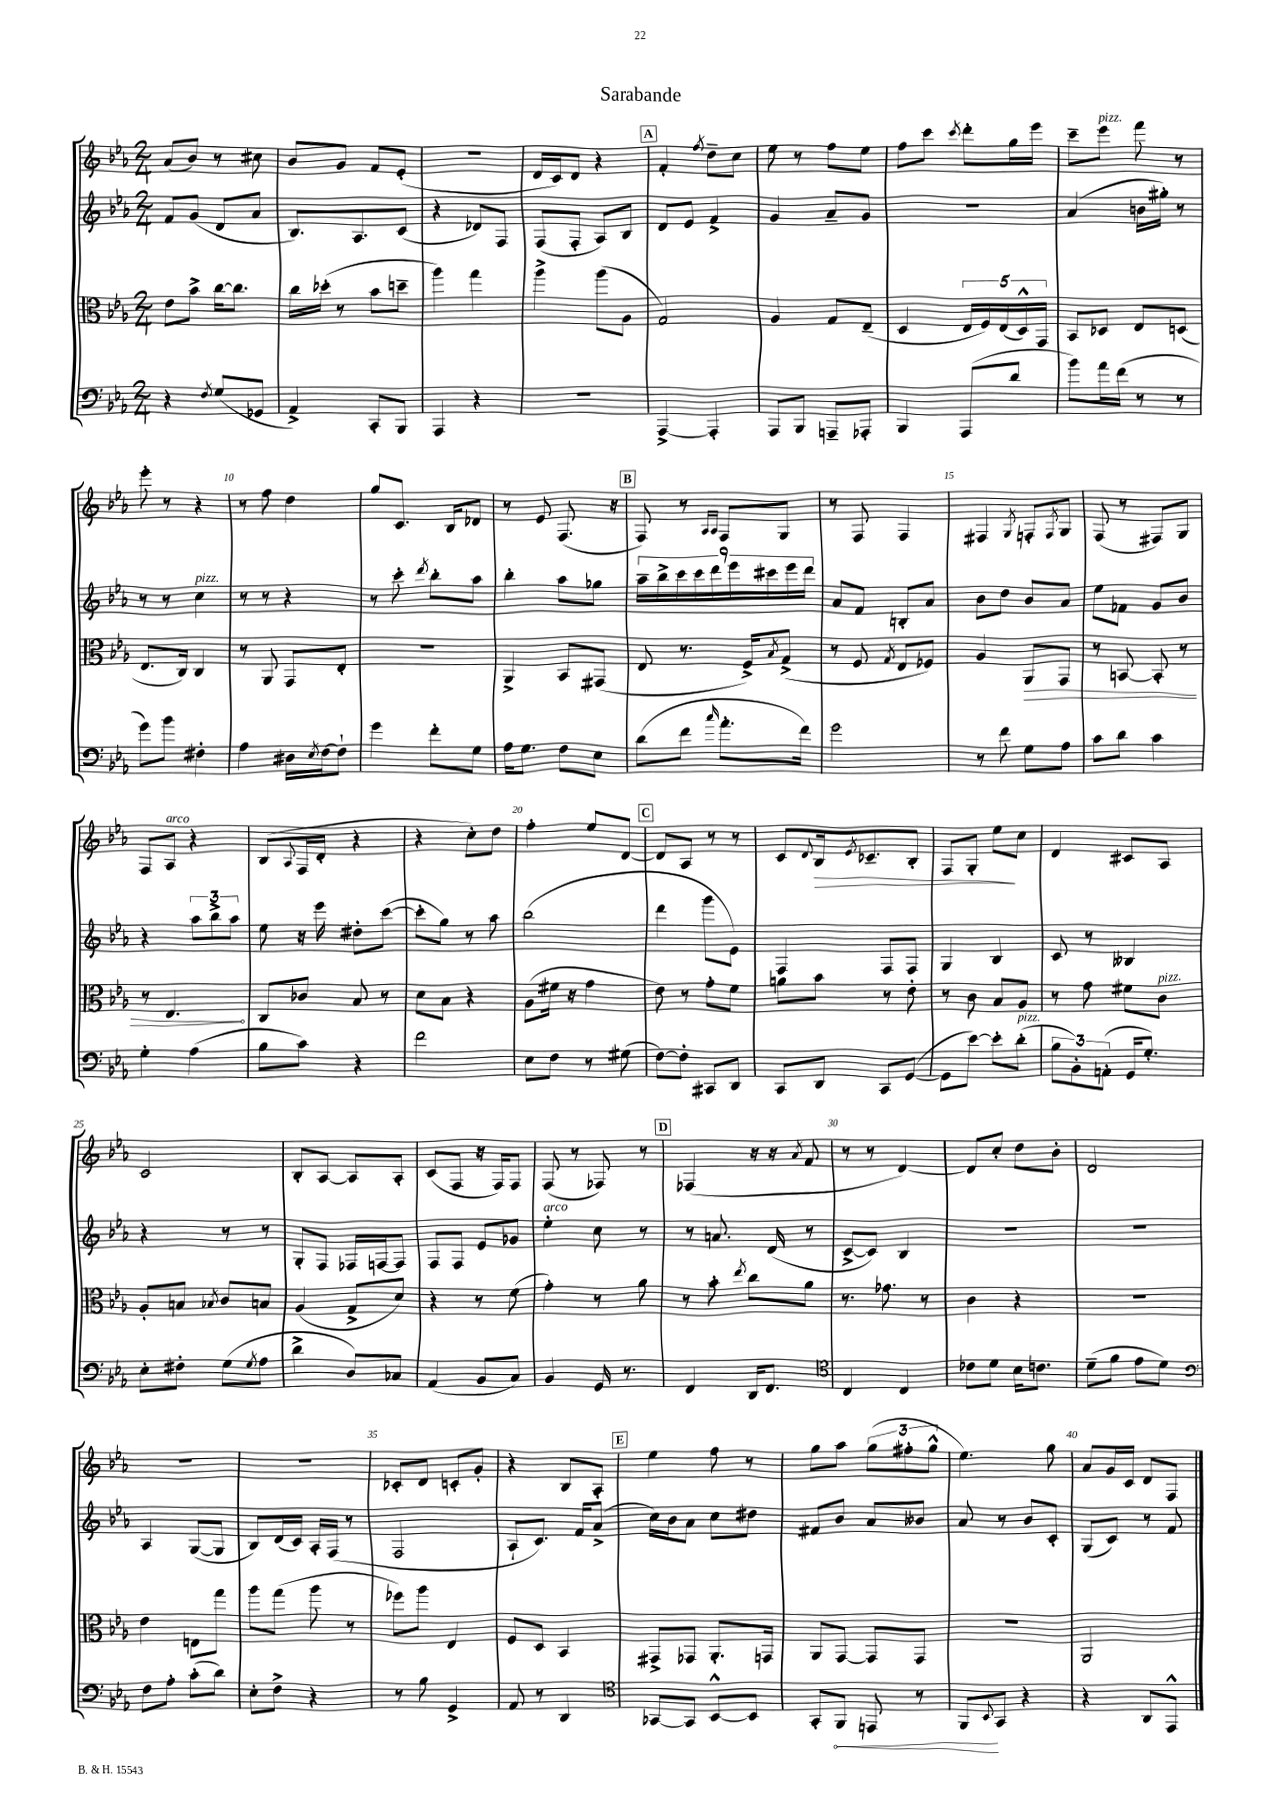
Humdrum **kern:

**kern	**dynam	**kern	**dynam	**kern	**kern	**dynam
*part4	*part4	*part3	*part3	*part2	*part1	*part1
*staff4	*staff4	*staff3	*staff3	*staff2	*staff1	*staff1
*clefF4	*	*clefC3	*	*clefG2	*clefG2	*
*k[b-e-a-]	*	*k[b-e-a-]	*	*k[b-e-a-]	*k[b-e-a-]	*
*M2/4	*	*M2/4	*	*M2/4	*M2/4	*
=1	=1	=1	=1	=1	=1	=1
4r	.	8e-\L	.	8f/L	(8a-/L	.
.	.	8b-^\J	.	(8g/J	8b-/J)	.
8qF/	.	.	.	.	.	.
(8G/L	.	[16cc\KL	.	8d/L	8r	.
.	.	8.cc\J]	.	.	.	.
8GG-X/J	.	.	.	8a-/J	8cc#X\	.
=2	=2	=2	=2	=2	=2	=2
4AA-^/)	.	16cc\LL	.	8.B-/L)	8b-/L	.
.	.	(16dd-X'\JJ	.	.	.	.
.	.	8r	.	.	8g/J	.
.	.	.	.	8.A-/	.	.
8CC'/L	.	8b-\L	.	.	8f/L	.
8BBB-/J	.	8ddn~\J	.	(8c/J	(8e-'/J	.
=3	=3	=3	=3	=3	=3	=3
4AAA-/	.	4aa-\)	.	4r	2r	.
4r	.	4gg\	.	8d-X/L)	.	.
.	.	.	.	8F/J	.	.
=4	=4	=4	=4	=4	=4	=4
2r	.	4aa-^\	.	(8F/L	16d/LL	.
.	.	.	.	.	16c/J)	.
.	.	.	.	8F'/J	8d/J	.
.	.	(8aa-\L	.	8A-/L)	4r	.
.	.	8A-\J	.	8B-/J	.	.
!!LO:REH:place=s1:t=A
=5	=5	=5	=5	=5	=5	=5
[4AAA-^/	.	2G/)	.	8d/L	4f'/	.
.	.	.	.	8e-/J	.	.
.	.	.	.	.	8qff/	.
4AAA-'/]	.	.	.	4f^/	8dd~\L	.
.	.	.	.	.	8cc\J	.
=6	=6	=6	=6	=6	=6	=6
8AAA-/L	.	4A-/	.	4g/	8ee-\	.
8BBB-/J	.	.	.	.	8r	.
8AAAn~/L	.	8G/L	.	8a-~/L	8ff\L	.
8AAA-X'/J	.	(8E-~/J	.	8g/J	8ee-\J	.
=7	=7	=7	=7	=7	=7	=7
4BBB-/	.	4D/	.	2r	8ff\L	.
.	.	.	.	.	8ccc\J	.
.	.	.	.	.	8qccc/	.
(8AAA-/L	.	20E-/LL	.	.	8ddd'\L	.
.	.	20F/)	.	.	.	.
.	.	(20E-/	.	.	.	.
8d/J	.	.	.	.	16gg\L	.
.	.	20D^^/)	.	.	.	.
.	.	.	.	.	16eee-\JJ	.
.	.	20GG/JJ	.	.	.	.
=8	=8	=8	=8	=8	=8	=8
8b-\L)	.	8BB-/L	.	(4a-/	8ccc~\L	.
!	!	!	!	!	!LO:TX:a:i:t=pizz.	!
16a-\L	.	8D-X/J	.	.	8eee-\J	.
(16f\JJ	.	.	.	.	.	.
8r	.	8E-/L	.	16bn\LL	8fff\	.
.	.	.	.	16gg#X'\JJ)	.	.
8r	.	(8Dn/J	.	8r	8r	.
!!LO:LB:g=z
=9	=9	=9	=9	=9	=9	=9
8g\L)	.	8.E-/L	.	8r	8eee-'\	.
8b-\J	.	.	.	8r	8r	.
.	.	16C/Jk)	.	.	.	.
!	!	!	!	!LO:TX:a:i:t=pizz.	!	!
4F#X'\	.	4C/	.	4cc\	4r	.
=10	=10	=10	=10	=10	=10	=10
4A-\	.	8r	.	8r	8r	.
.	.	8AA-/	.	8r	8ff\	.
16D#X\LL	.	8GG/L	.	4r	4dd\	.
8qE-/	.	.	.	.	.	.
[16F\J	.	.	.	.	.	.
8F`\J]	.	8E-'/J	.	.	.	.
=11	=11	=11	=11	=11	=11	=11
4g\	.	2r	.	8r	8gg/L	.
.	.	.	.	8ccc'\	8.c/J	.
.	.	.	.	8qddd/	.	.
8f'\L	.	.	.	8bb-'\L	.	.
.	.	.	.	.	16B-/KL	.
8G\J	.	.	.	8aa-\J	8d-X/J	.
=12	=12	=12	=12	=12	=12	=12
16A-\KL	.	4AA-^/	.	4bb-'\	8r	.
8.G\J	.	.	.	.	.	.
.	.	.	.	.	8e-/	.
8F\L	.	8BB-/L	.	8aa-\L	(8.F/	.
8E-\J	.	(8GG#X/J	.	8gg-X\J	.	.
.	.	.	.	.	16r	.
!!LO:REH:place=s1:t=B
=13	=13	=13	=13	=13	=13	=13
(8d\L	.	8E-/	.	18aa-~\LL	8F/)	.
.	.	.	.	18bb-^\	.	.
.	.	.	.	18ccc\	.	.
8f\J	.	8.r	.	.	8r	.
.	.	.	.	18ccc\	.	.
.	.	.	.	18ddd\	.	.
.	.	.	.	.	16qqA-/LL	.
16qqcc/	.	.	.	.	16qqA-/JJ	.
8.a-'\L	.	.	.	.	8F/L	.
.	.	.	.	18eee-\	.	.
.	.	16F^/KL)	.	.	.	.
.	.	.	.	18ccc#X\	.	.
.	.	8qB-/	.	.	.	.
.	.	(8G^/J	.	.	8G/J	.
.	.	.	.	18eee-\	.	.
16f\Jk)	.	.	.	.	.	.
.	.	.	.	18ddd\JJ	.	.
=14	=14	=14	=14	=14	=14	=14
2g\	.	8r	.	8a-/L	8r	.
.	.	8F/	.	8f/J	8F/	.
.	.	8qG/	.	.	.	.
.	.	8E-/L	.	8Bn'/L	4F/	.
.	.	8F-X/J)	.	8a-/J	.	.
=15	=15	=15	=15	=15	=15	=15
8r	.	4A-/	.	8b-\L	4F#X/	.
8f\	.	.	.	8dd\J	.	.
.	.	.	.	.	8qG/	.
!	!	!	!LO:HP:b	!	!	!
8G\L	.	8AA-/L	>	8b-/L	8Fn'/L	.
.	.	.	.	.	8qF/	.
8A-\J	.	8GG/J	.	8a-/J	8G/J	.
=16	=16	=16	=16	=16	=16	=16
8c\L	.	8r	.	8ee-\L	(8F/	.
8d\J	.	[8BBn/	.	8f-X\J	8r	.
4c\	.	8BB'/]	.	8g/L	8F#X/L)	.
.	.	8r	.	8b-/J	8G/J	.
!!LO:LB:g=z
=17	=17	=17	=17	=17	=17	=17
4G'\	.	8r	.	4r	8F/L	.
!	!	!	!	!	!LO:TX:a:i:t=arco	!
.	.	4.E-/	.	.	8A-/J	.
(4A-\	.	.	.	12aa-\L	4r	.
.	.	.	.	12bb-^\	.	.
.	.	.	.	12aa-\J	.	.
.	.	.	]	.	.	.
=18	=18	=18	=18	=18	=18	=18
8B-\L	.	8C/L	.	8ee-\	(8B-/L	.
.	.	.	.	.	8qqA-/	.
8c\J)	.	8c-X/J	.	16r	16F/L	.
.	.	.	.	16eee-\	16d'/JJ	.
4r	.	8B-/	.	8dd#X'\L	4r	.
.	.	8r	.	([8ccc\J	.	.
=19	=19	=19	=19	=19	=19	=19
2f\	.	8d\L	.	8ccc'\L]	4r	.
.	.	8B-\J	.	8gg\J)	.	.
.	.	4r	.	8r	8cc'\L)	.
.	.	.	.	8aa-\	8dd\J	.
=20	=20	=20	=20	=20	=20	=20
8E-\L	.	(8A-\L	.	(2bb-\	4ff'\	.
8F\J	.	16f#X\Jk	.	.	.	.
.	.	16r	.	.	.	.
8r	.	4g\	.	.	8ee-/L	.
(8G#X\	.	.	.	.	[8d/J	.
!!LO:REH:place=s1:t=C
=21	=21	=21	=21	=21	=21	=21
[8F\L)	.	8e-\)	.	4ddd\	8d/L]	.
8F'\J]	.	8r	.	.	8A-/J	.
8CC#X/L	.	8g'\L	.	8ggg\L	8r	.
8DD/J	.	8f\J	.	8e-\J)	8r	.
=22	=22	=22	=22	=22	=22	=22
8CC/L	.	8an\L	.	4F/	8c/L	.
.	.	.	.	.	8qqd/	.
!	!	!	!	!	!	!LO:HP:b
8DD/J	.	8b-\J	.	.	16B-/k	>
.	.	.	.	.	8qe-/	.
.	.	.	.	.	8.c-X~/	.
8CC/L	.	8r	.	8F/L	.	.
([8GG/J	.	8e-'\	.	8F/J	8B-'/J	.
=23	=23	=23	=23	=23	=23	=23
8GG\L]	.	8r	.	4G/	8F/L	.
[8e-\J)	.	8c\	.	.	8G'/J	.
8e-'\L]	.	8B-/L	.	4B-/	8ee-\L	.
!LO:TX:a:i:t=pizz.	!	!	!	!	!	!
(8d'\J	.	8A-/J	.	.	8cc\J	]
=24	=24	=24	=24	=24	=24	=24
12B-\L	.	8r	.	8c/	4d/	.
12BB-'\)	.	.	.	.	.	.
.	.	8g\	.	8r	.	.
(12AAn'\J	.	.	.	.	.	.
16GG/KL	.	8f#X\L	.	4B--X/	8c#X/L	.
8.G'/J)	.	.	.	.	.	.
!	!	!LO:TX:a:i:t=pizz.	!	!	!	!
.	.	8c\J	.	.	8A-/J	.
!!LO:LB:g=z
=25	=25	=25	=25	=25	=25	=25
8E-'\L	.	8A-'/L	.	4r	2c/	.
8F#X'\J	.	8Bn/J	.	.	.	.
.	.	8qB-X/	.	.	.	.
(8G\L	.	8c/L	.	8r	.	.
8qG/	.	.	.	.	.	.
8A-\J	.	8Bn/J	.	8r	.	.
=26	=26	=26	=26	=26	=26	=26
4d^\	.	(4A-/	.	8G'/L	8B-'/L	.
.	.	.	.	8F/J	[8A-/J	.
8D/L)	.	8G^/L	.	16F-X/LL	8A-/L]	.
.	.	.	.	[16Fn/J	.	.
8C-X/J	.	8d/J)	.	8F/J]	8A-'/J	.
=27	=27	=27	=27	=27	=27	=27
(4AA-/	.	4r	.	8F/L	(8c/L	.
.	.	.	.	8F/J	8F/J	.
8BB-/L	.	8r	.	8e-/L	16r	.
.	.	.	.	.	16F/KL)	.
8C/J)	.	(8f\	.	8g-X/J	8F/J	.
=28	=28	=28	=28	=28	=28	=28
!	!	!	!	!LO:TX:a:i:t=arco	!	!
4BB-/	.	4g'\)	.	4ee-'\	(8F/	.
.	.	.	.	.	8r	.
16GG/	.	8r	.	8cc\	8F-X/)	.
8.r	.	.	.	.	.	.
.	.	8a-\	.	8r	8r	.
!!LO:REH:place=s1:t=D
=29	=29	=29	=29	=29	=29	=29
4FF/	.	8r	.	8r	(4F-X/	.
.	.	8b-'\	.	8.an/	.	.
.	.	8qee-/	.	.	.	.
16DD/KL	.	8cc\L	.	.	16r	.
8.FF/J	.	.	.	(16d/	16r	.
.	.	.	.	.	8qa-/	.
.	.	8a-\J	.	8r	8f/	.
=30	=30	=30	=30	=30	=30	=30
*clefC4	*	*	*	*	*	*
4C/	.	8.r	.	[8c^/L	8r	.
.	.	.	.	8c/J])	8r	.
.	.	8.g-X\	.	.	.	.
4C/	.	.	.	4B-/	[4d/)	.
.	.	8r	.	.	.	.
=31	=31	=31	=31	=31	=31	=31
8c-X\L	.	4c\	.	2r	8d/L]	.
8d\J	.	.	.	.	8cc'/J	.
16B-\KL	.	4r	.	.	8dd\L	.
8.cn\J	.	.	.	.	.	.
.	.	.	.	.	8b-'\J	.
=32	=32	=32	=32	=32	=32	=32
(8d~\L	.	2r	.	2r	2d/	.
8f\J	.	.	.	.	.	.
8e-\L	.	.	.	.	.	.
8d\J)	.	.	.	.	.	.
!!LO:LB:g=z
=33	=33	=33	=33	=33	=33	=33
*clefF4	*	*	*	*	*	*
8F\L	.	4e-\	.	4A-/	2r	.
8A-'\J	.	.	.	.	.	.
(8c'\L	.	8En\L	.	([8G/L	.	.
8d\J)	.	8gg\J	.	8G/J]	.	.
=34	=34	=34	=34	=34	=34	=34
8E-'\L	.	8aa-\L	.	8B-/L)	2r	.
8F^\J	.	(8gg\J	.	(16d/L	.	.
.	.	.	.	16c/JJ)	.	.
4r	.	8aa-\	.	16A-'/LL	.	.
.	.	.	.	(16F/JJ	.	.
.	.	8r	.	8r	.	.
=35	=35	=35	=35	=35	=35	=35
8r	.	8ff-X\L)	.	2F/	8c-X'/L	.
8B-\	.	8aa-\J	.	.	8d/J	.
4GG^/	.	4E-/	.	.	8cn'/L	.
.	.	.	.	.	8g'/J	.
=36	=36	=36	=36	=36	=36	=36
8AA-/	.	8F/L	.	8A-`/L	4r	.
8r	.	8D/J	.	8.c/J)	.	.
4DD/	.	4BB-/	.	.	8B-/L	.
.	.	.	.	16f/KL	.	.
.	.	.	.	(8a-^/J	8A-'/J	.
!!LO:REH:place=s1:t=E
=37	=37	=37	=37	=37	=37	=37
*clefC4	*	*	*	*	*	*
[8GG-X/L	.	8GG#X^/L	.	16cc\LL)	4ee-\	.
.	.	.	.	16b-\J	.	.
8GG-/J]	.	8GG-X/J	.	8a-\J	.	.
[8BB-^^/L	.	8.AA-'/L	.	8cc\L	8ff\	.
8BB-/J]	.	.	.	8dd#X\J	8r	.
.	.	16GGn/Jk	.	.	.	.
=38	=38	=38	=38	=38	=38	=38
8GG'/L	.	8AA-/L	.	8f#X/L	8gg\L	.
!	!LO:HP:b	!	!	!	!	!
8FF/J	<	[8GG/J	.	8b-/J	8aa-\J	.
8EEn/	.	8GG/L]	.	8a-/L	(12gg\L	.
.	.	.	.	.	12ff#X'\	.
8r	.	8GG/J	.	8b--X/J	.	.
.	.	.	.	.	12gg^^\J	.
=39	=39	=39	=39	=39	=39	=39
8FF/L	.	2r	.	8a-/	4.ee-\)	.
8qqBB-/	.	.	.	.	.	.
8GG/J	[	.	.	8r	.	.
4r	.	.	.	8b-/L	.	.
.	.	.	.	8c'/J	8gg\	.
=40	=40	=40	=40	=40	=40	=40
4r	.	2AA-/	.	(8G/L	8a-/L	.
.	.	.	.	8c/J)	16g/L	.
.	.	.	.	.	16c/JJ	.
8AA-/L	.	.	.	8r	8d/L	.
8EE-^^/J	.	.	.	8f/	8F/J	.
==	==	==	==	==	==	==
*-	*-	*-	*-	*-	*-	*-
